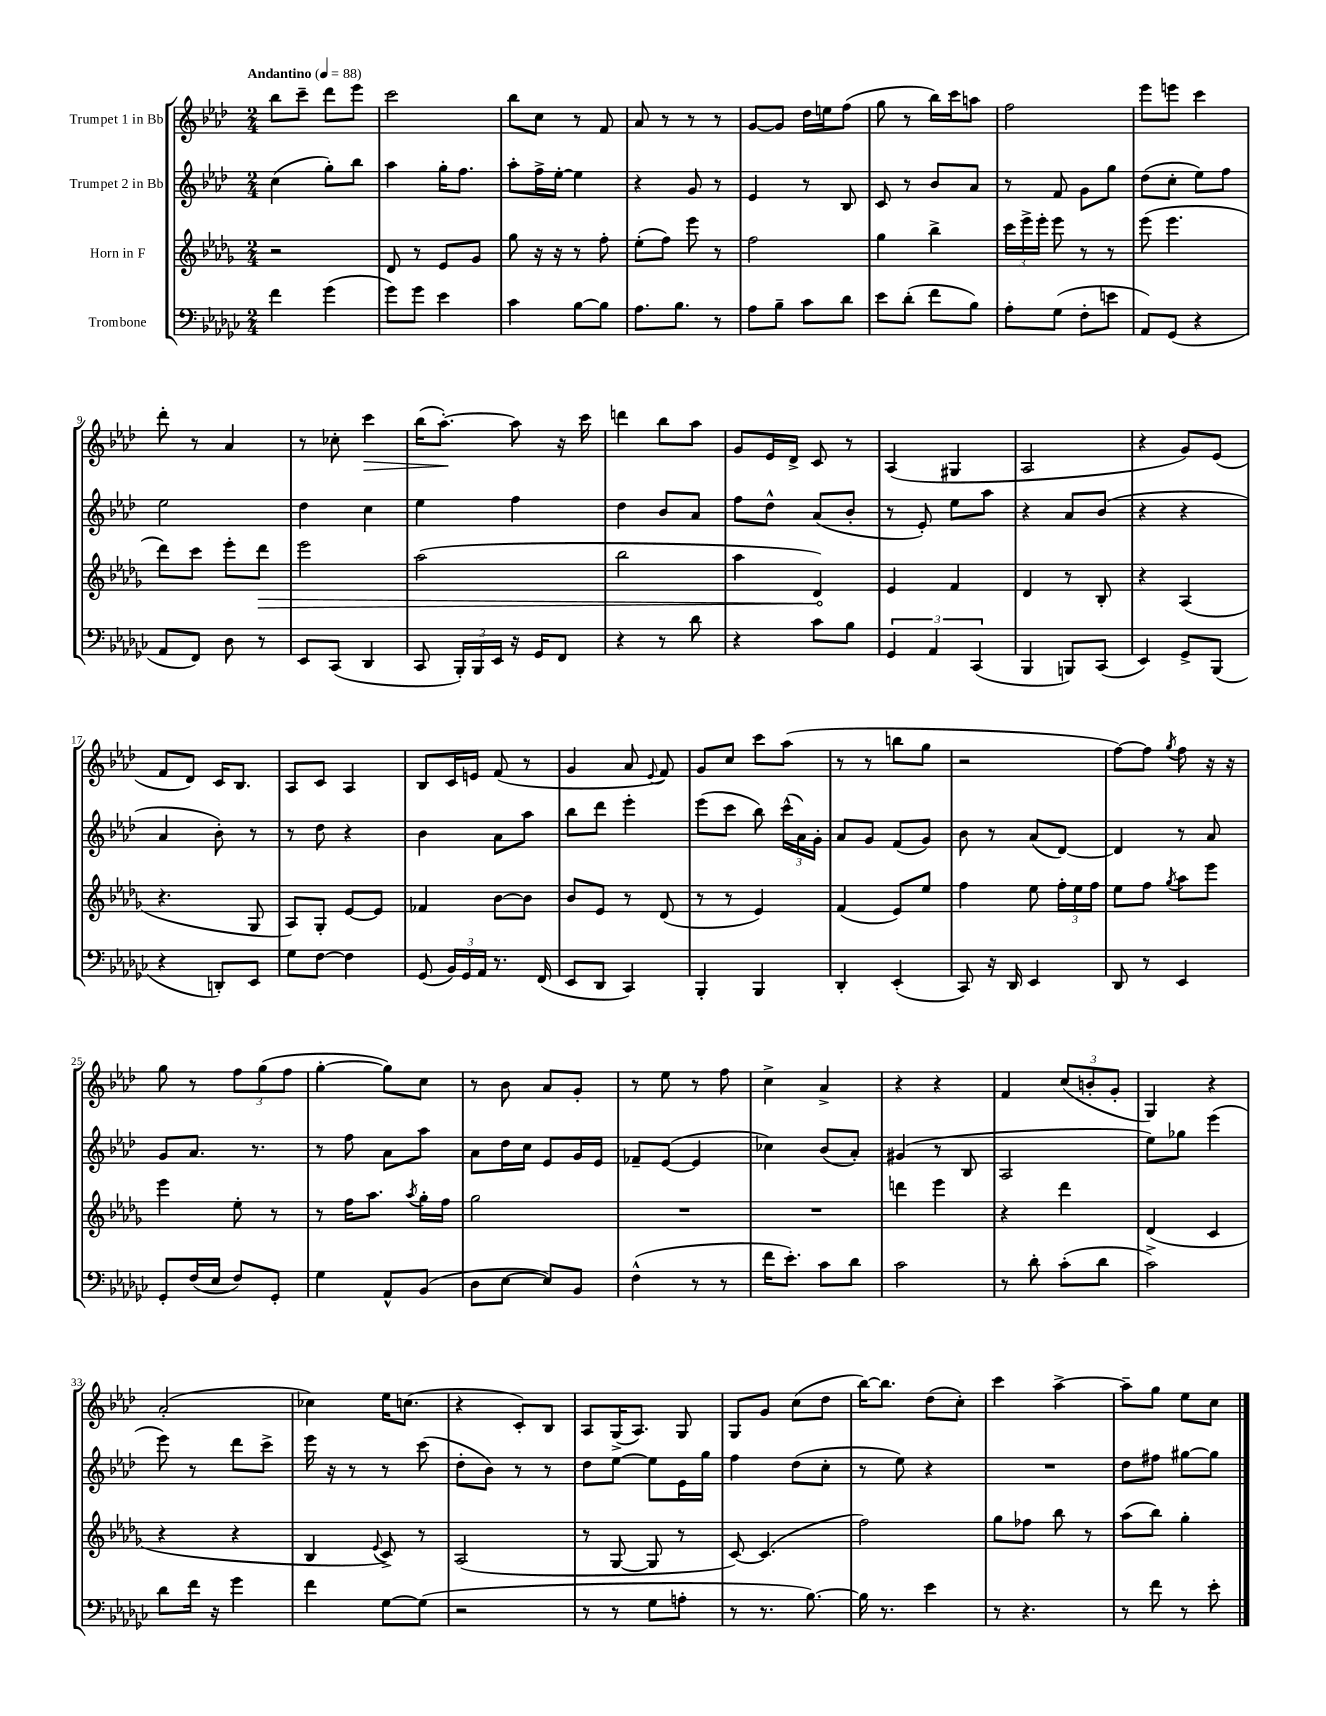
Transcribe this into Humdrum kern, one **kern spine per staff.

**kern	**kern	**kern	**kern
*staff4	*staff3	*staff2	*staff1
*clefF4	*clefG2	*clefG2	*clefG2
*k[b-e-a-d-g-c-]	*k[b-e-a-d-g-]	*k[b-e-a-d-]	*k[b-e-a-d-]
*M2/4	*M2/4	*M2/4	*M2/4
*MM88	*MM88	*MM88	*MM88
4f\	2r	(4cc\	8bb-\L
.	.	.	8ccc~\J
(4g-\	.	8gg'\L)	8ddd-\L
.	.	8bb-\J	8eee-\J
=	=	=	=
8g-\L)	8d-/	4aa-\	2ccc\
8g-\J	8r	.	.
4e-\	8e-/L	16gg'\LK	.
.	.	8.ff\J	.
.	8g-/J	.	.
=	=	=	=
4c-\	8gg-\	8aa-'\L	8bb-\L
.	16r	16ff^\L	8cc\J
.	16r	[16ee-'\JJ	.
[8B-\L	8r	4ee-\]	8r
8B-\]J	8ff'\	.	8f/
=	=	=	=
8.A-\L	(8ee-'\L	4r	8a-/
.	8ff\J)	.	8r
8.B-\J	.	.	.
.	8eee-\	8g/	8r
8r	8r	8r	8r
=	=	=	=
8A-\L	2ff\	4e-/	[8g/L
8B-~\J	.	.	8g/]J
8c-\L	.	8r	16dd-\LL
.	.	.	16ee\J
8d-\J	.	8B-/	(8ff\J
=	=	=	=
8e-\L	4gg-\	8c/	8gg\
(8d-'\J	.	8r	8r
8f\L	4bb-^\	8b-/L	16bb-\LL)
.	.	.	16ccc\J
8B-\J)	.	8a-/J	8aa\J
=	=	=	=
8A-'\L	24ccc\LL	8r	2ff\
.	24eee-^\	.	.
.	24eee-'\JJ	.	.
(8G-\J	8eee-\	8f/	.
8F'\L	8r	8g\L	.
8e\J	8r	8gg\J	.
=	=	=	=
8AA-/L)	(8eee-\	(8dd-\L	8eee-\L
(8GG-/J	4.eee-\	8cc'\J	8eee\J
4r	.	8ee-\L)	4ccc\
.	.	8ff\J	.
=	=	=	=
8AA-/L	8ddd-\L)	2ee-\	8ddd-'\
8FF/J)	8ccc\J	.	8r
8D-\	8eee-'\L	.	4a-/
8r	8ddd-\J	.	.
=	=	=	=
8EE-/L	2eee-\	4dd-\	8r
(8CC-/J	.	.	8cc-'\
4DD-/	.	4cc\	4ccc\
=	=	=	=
8CC-/	(2aa-\	4ee-\	(16bb-\LK
.	.	.	[8.aa-'\J)
24BBB-'/LL)	.	.	.
24BBB-/	.	.	.
24EE-/JJ	.	.	.
16r	.	4ff\	8aa-\]
16GG-/LK	.	.	.
8FF/J	.	.	16r
.	.	.	16ccc\
=	=	=	=
4r	2bb-\	4dd-\	4ddd\
8r	.	8b-/L	8bb-\L
8d-\	.	8a-/J	8aa-\J
=	=	=	=
4r	4aa-\	8ff\L	8g/L
.	.	8dd-^^\J	16e-/L
.	.	.	16d-^/JJ
8c-\L	4d-/)	(8a-/L	8c/
8B-\J	.	8b-'/J	8r
=	=	=	=
6GG-/	4e-/	8r	(4A-/
.	.	8e-'/)	.
6AA-/	.	.	.
.	4f/	8ee-\L	4G#/
(6CC-/	.	.	.
.	.	8aa-\J	.
=	=	=	=
4BBB-/	4d-/	4r	2A-/
8BBB/L)	8r	8a-/L	.
(8CC-/J	8B-'/	(8b-/J	.
=	=	=	=
4EE-/)	4r	4r	4r
8GG-^/L	(4A-/	4r	8g/L)
(8BBB-/J	.	.	(8e-/J
=	=	=	=
4r	4.r	4a-/	8f/L
.	.	.	8d-/J)
8DD'/L)	.	8b-'\)	16c/LK
.	.	.	8.B-/J
8EE-/J	8G-/	8r	.
=	=	=	=
8G-\L	8A-/L)	8r	8A-/L
[8F\J	8G-'/J	8dd-\	8c/J
4F\]	[8e-/L	4r	4A-/
.	8e-/]J	.	.
=	=	=	=
(8GG-/	4f-/	4b-\	8B-/L
24BB-/LL)	.	.	16c/L
24GG-/	.	.	.
.	.	.	16e/JJ
24AA-/JJ	.	.	.
8.r	[8b-\L	8a-\L	(8f/
.	8b-\]J	8aa-\J	8r
(16FF/	.	.	.
=	=	=	=
8EE-/L	8b-/L	8bb-\L	4g/
8DD-/J	8e-/J	8ddd-\J	.
4CC-/)	8r	4eee-'\	8a-/
.	.	.	8qqe-/
.	(8d-/	.	8f/)
=	=	=	=
4BBB-'/	8r	(8eee-\L	8g/L
.	8r	8ccc\J	8cc/J
4BBB-/	4e-/)	8bb-\)	8ccc\L
.	.	(24ccc^^\LL	(8aa-\J
.	.	24a-\)	.
.	.	24g'\JJ	.
=	=	=	=
4DD-'/	(4f/	8a-/L	8r
.	.	8g/J	8r
(4EE-'/	8e-/L)	(8f/L	8bb\L
.	8ee-/J	8g/J)	8gg\J
=	=	=	=
8CC-/)	4ff\	8b-\	2r
16r	.	8r	.
16DD-/	.	.	.
4EE-/	8ee-\	(8a-/L	.
.	24ff'\LL	[8d-/J)	.
.	24ee-\	.	.
.	24ff\JJ	.	.
=	=	=	=
8DD-/	8ee-\L	4d-/]	[8ff\L)
8r	8ff\J	.	8ff\]J
.	8qgg-/	.	8qgg/
4EE-/	8aa-\L	8r	8ff\
.	8eee-\J	8a-/	16r
.	.	.	16r
=	=	=	=
8GG-'/L	4eee-\	8g/L	8gg\
(16F/L	.	8.a-/J	8r
16E-/JJ	.	.	.
8F/L)	8ee-'\	.	12ff\L
.	.	8.r	.
.	.	.	(12gg\
8GG-'/J	8r	.	.
.	.	.	12ff\J
=	=	=	=
4G-\	8r	8r	[4gg'\
.	16ff\LK	8ff\	.
.	8.aa-\J	.	.
8AA-^^/L	.	8a-\L	8gg\]L)
.	8qaa-/	.	.
(8BB-/J	16gg-'\LL	8aa-\J	8cc\J
.	16ff\JJ	.	.
=	=	=	=
8D-\L	2gg-\	8a-\L	8r
[8E-\J	.	16dd-\L	8b-\
.	.	16cc\JJ	.
8E-/]L)	.	8e-/L	8a-/L
8BB-/J	.	16g/L	8g'/J
.	.	16e-/JJ	.
=	=	=	=
(4F^^\	2r	8f-~/L	8r
.	.	([8e-/J	8ee-\
8r	.	4e-/]	8r
8r	.	.	8ff\
=	=	=	=
16f\LK	2r	4cc-\)	4cc^\
8.e-'\J)	.	.	.
8c-\L	.	(8b-/L	4a-^/
8d-\J	.	8a-'/J)	.
=	=	=	=
2c-\	4ddd\	(4g#/	4r
.	4eee-\	8r	4r
.	.	8B-/	.
=	=	=	=
8r	4r	2A-/	4f/
8d-'\	.	.	.
(8c-'\L	4ddd-\	.	(12cc/L
.	.	.	12b'/
8d-\J	.	.	.
.	.	.	12g'/J
=	=	=	=
2c-^\)	(4d-/	8ee-\L)	4G/)
.	.	8gg-\J	.
.	4c/	(4eee-\	4r
=	=	=	=
8d-\L	4r	8eee-\)	(2a-'/
16f\Jk	.	8r	.
16r	.	.	.
4g-\	4r	8ddd-\L	.
.	.	8ccc^\J	.
=	=	=	=
4f\	4B-/	16eee-\	4cc-\)
.	.	16r	.
.	.	8r	.
.	8qqe-/	.	.
[8G-\L	8c^/)	8r	16ee-\LK
.	.	.	(8.cc\J
(8G-\]J	8r	(8ccc\	.
=	=	=	=
2r	(2A-/	8dd-'\L	4r
.	.	8b-\J)	.
.	.	8r	8c'/L)
.	.	8r	8B-/J
=	=	=	=
8r	8r	8dd-\L	8A-/L
8r	[8G-/	[8ee-\J	(16G^/K
.	.	.	8.A-/J)
8G-\L	8G-/]	8ee-\]L	.
8A'\J	8r	16e-\L	8G/
.	.	16gg\JJ	.
=	=	=	=
8r	[8c/)	4ff\	8G/L
8.r	(4.c/]	.	8g/J
.	.	(8dd-\L	(8cc\L
[8.B-\)	.	.	.
.	.	8cc'\J	8dd-\J
=	=	=	=
16B-\]	2ff\)	8r	[16bb-\LK)
8.r	.	.	8.bb-\]J
.	.	8ee-\)	.
4e-\	.	4r	(8dd-\L
.	.	.	8cc'\J)
=	=	=	=
8r	8gg-\L	2r	4ccc\
4.r	8ff-\J	.	.
.	8bb-\	.	[4aa-^\
.	8r	.	.
=	=	=	=
8r	(8aa-\L	8dd-\L	8aa-~\]L
8f\	8bb-\J)	8ff#\J	8gg\J
8r	4gg-'\	[8gg#\L	8ee-\L
8e-'\	.	8gg#\]J	8cc\J
==	==	==	==
*-	*-	*-	*-
